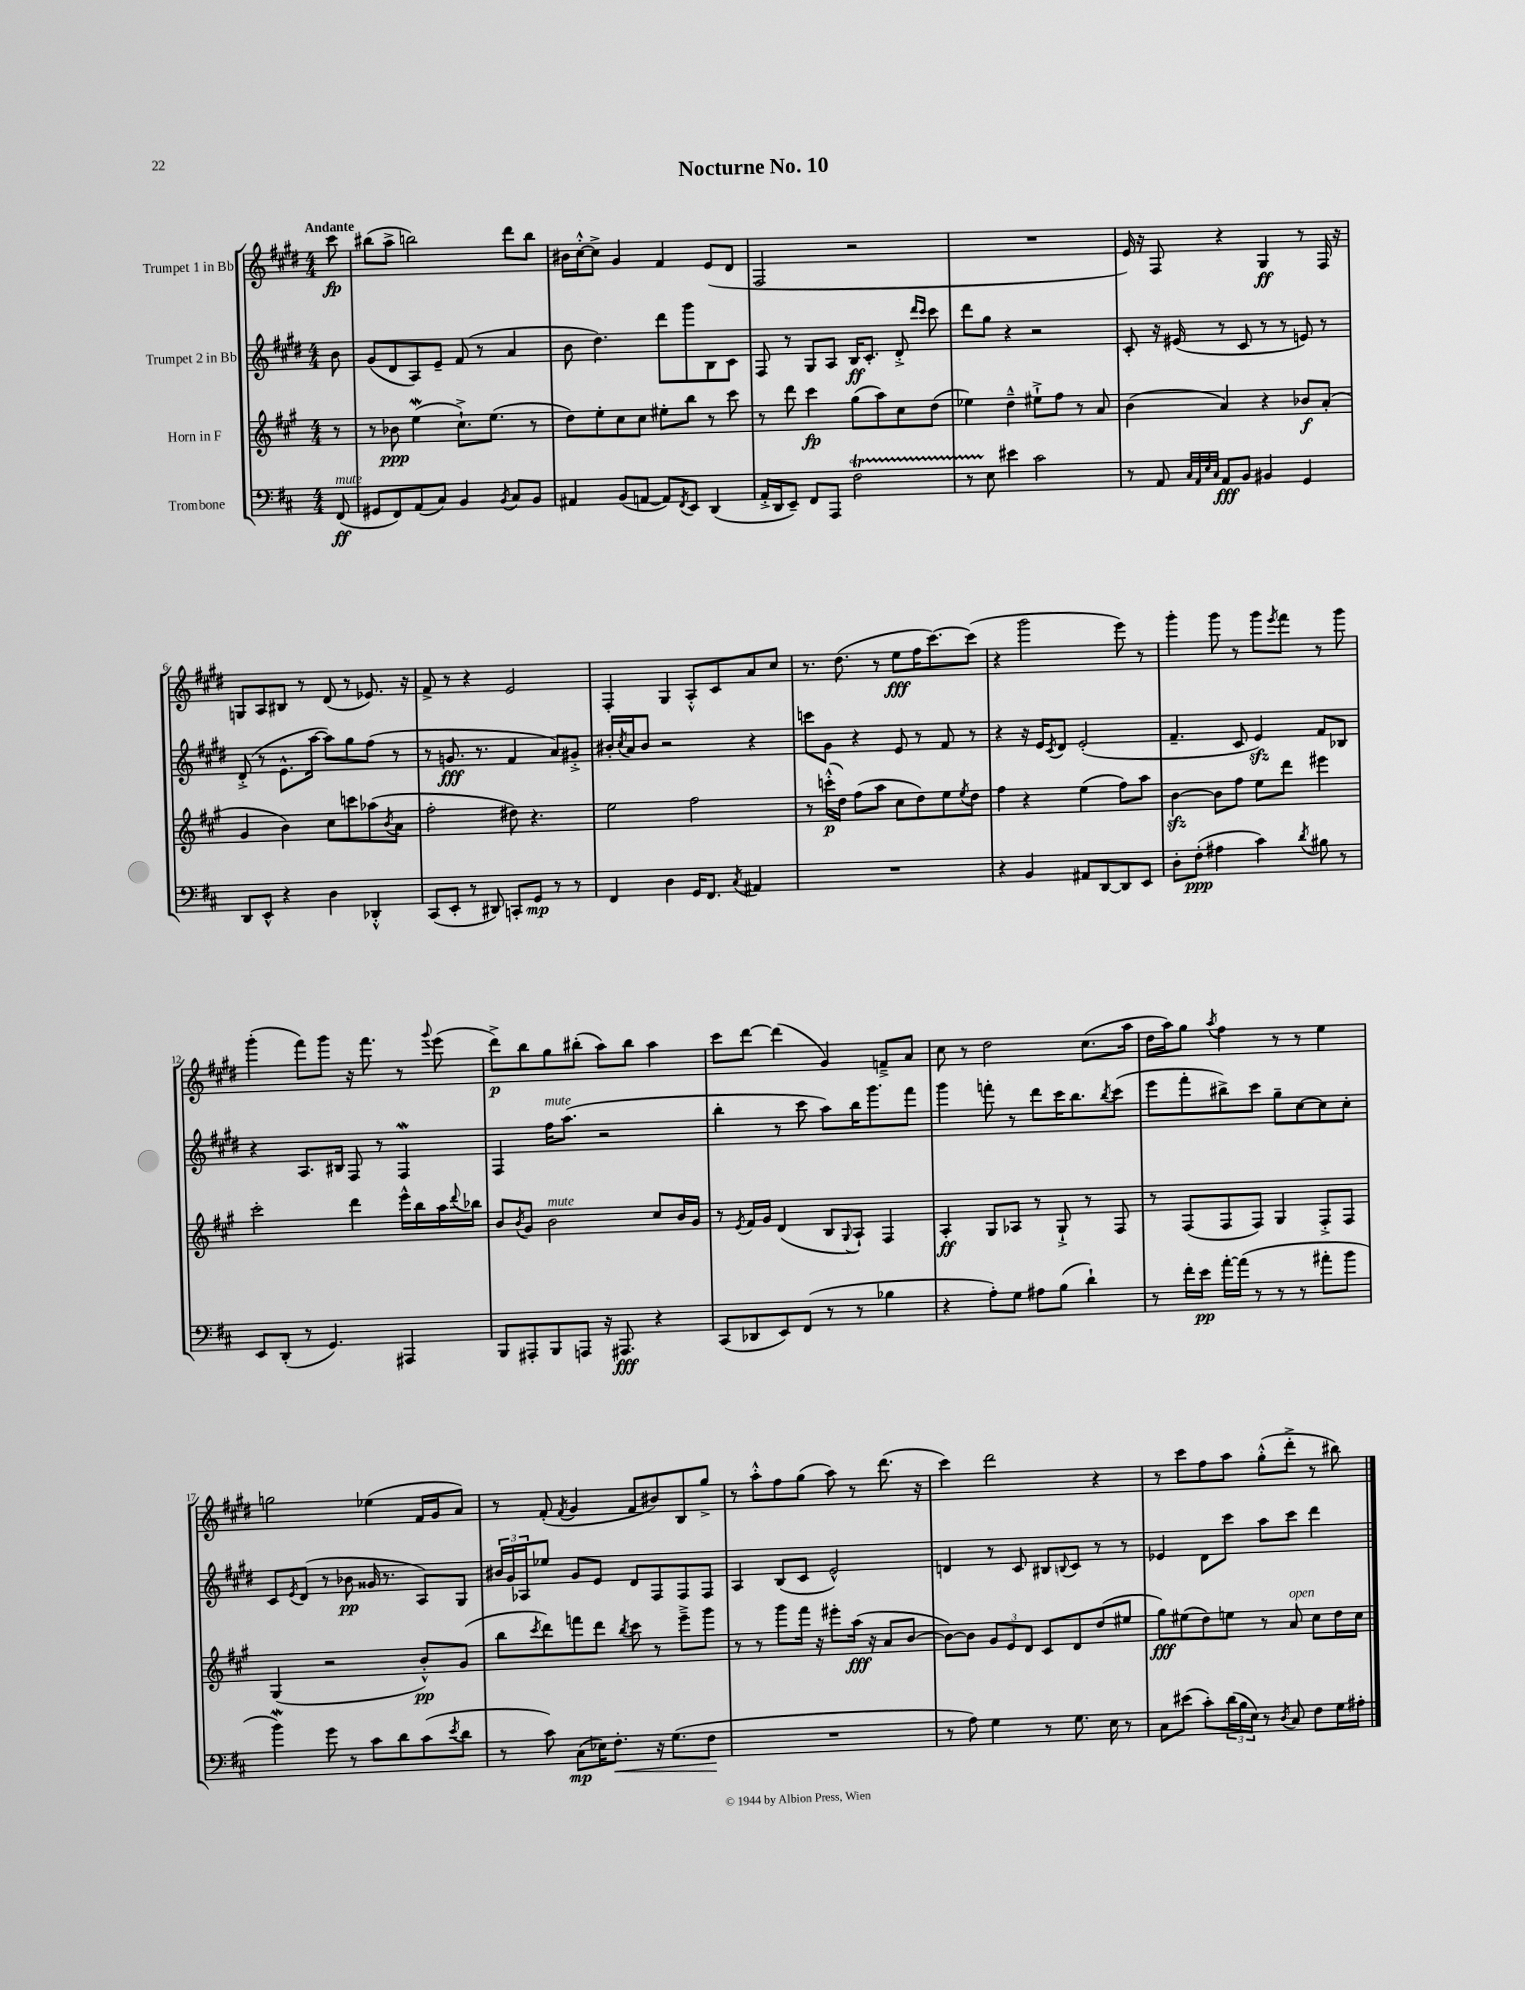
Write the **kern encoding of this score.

**kern	**kern	**kern	**kern
*staff4	*staff3	*staff2	*staff1
*clefF4	*clefG2	*clefG2	*clefG2
*k[f#c#]	*k[f#c#g#]	*k[f#c#g#d#]	*k[f#c#g#d#]
*M4/4	*M4/4	*M4/4	*M4/4
(8FF#	8r	8b	8ccc#
=	=	=	=
8GG#	8r	(8g#	(8bb#
8FF#)	8b-	8d#	8aa^
(8AA	(4ee	8A)	2bb)
8C#)	.	8e~	.
4BB	8.cc#`^)	(8f#	.
.	.	8r	.
.	(8.ee	.	.
8qBB	.	.	.
8C#	.	4a	8ddd#
8BB	8r	.	8bb
=	=	=	=
4AA#	8dd)	8b	16b#
.	.	.	[16cc#'^^
.	8ee'	4.dd#)	8cc#^]
(8BB	8cc#	.	4g#
[8AA	8cc#	.	.
8AA])	8ee#'	8ddd#	4f#
8qFF#	.	.	.
8EE	8bb	8ggg#	.
(4DD	8r	8B	(8e
.	8ccc#	8c#	8d#
=	=	=	=
16AA'^	8r	8F#	2F#
16DD	.	.	.
8EE~)	8ddd	8r	.
8FF#	4ccc#	8G#	.
8AAA	.	8A	.
2F#	(8gg#	16B	2r
.	.	8.c#'	.
.	8aa)	.	.
.	8cc#	8d#'^	.
.	.	16qqddd#	.
.	.	16qqccc#	.
.	(8dd	8ccc#	.
=	=	=	=
8r	4ee-)	8ddd#	1r
8E	.	8gg#	.
4e#	4dd~^^	4r	.
2c#	8ee#`^	2r	.
.	8ff#	.	.
.	8r	.	.
.	8a	.	.
=	=	=	=
8r	(4b	8c#'	16e)
.	.	.	16r
8AA	.	16r	8F#
.	.	(16e#	.
32qqC#	.	.	.
32qqAA	.	.	.
32qqE	.	.	.
32qqC#	.	.	.
8AA	4a)	8r	4r
8BB	.	8c#	.
4BB#	4r	8r	4G#
.	.	8r	.
4GG	8b-	8e)	8r
.	(8a'	8r	16F#
.	.	.	16r
=	=	=	=
8DD	4g#	(8d#'^	8G
8EE^^	.	8r	8A
4r	4b)	8.e^^	8B#
.	.	.	8r
.	.	[16aa	.
4D	8cc#	8aa])	(8d#
.	8ccc	8gg#	8r
4DD-'^^	(8aa-	(8ff#	8.e-)
.	8qb	.	.
.	8a	8r	.
.	.	.	16r
=	=	=	=
(8CC#	2ff#'	8r	8f#^
8EE'	.	8.g	8r
8r	.	.	4r
.	.	8.r	.
8DD#)	.	.	.
8CC'	8dd#)	4f#	2e
8GG	4.r	.	.
8r	.	8a)	.
8r	.	8g#'^	.
=	=	=	=
4FF#	2ee	16b#'	4F#'
.	.	8qcc#	.
.	.	16a	.
.	.	8b#	.
4D	.	2r	4G#
16GG	2ff#	.	8A'^^
8.FF#	.	.	.
.	.	.	8c#
8qC#	.	.	.
4AA#	.	4r	8a
.	.	.	8cc#
=	=	=	=
1r	8r	8ccc	8.r
.	(16ccc'^^	8g#	.
.	16dd)	.	(8.dd#
.	(8ff#	4r	.
.	8aa	.	8r
.	8cc#	8e	8ee
.	8dd)	8r	16ff#
.	.	.	[8.ccc#)
.	8ee	8f#	.
.	8qee	.	.
.	8dd	8r	(8ccc#]
=	=	=	=
4r	4ff#	4r	4r
4BB	4r	16r	2ggg#
.	.	16e	.
.	.	8qc#	.
.	.	8d#	.
8AA#	(4ee	(2e'	.
[8DD	.	.	.
8DD]	8ff#)	.	8eee)
8EE	8aa	.	8r
=	=	=	=
8D'	[4b	4.f#~	4ggg#'
(8F#'	.	.	.
4A#	8b]	.	8ggg#
.	8ff#	8c#	8r
4c#)	8ee	4e)	8ggg#
.	.	.	8qeee
.	8ddd	.	8fff#
8qd	.	.	.
8B#	4eee#	8f#	8r
8r	.	8B-	8ggg#
=	=	=	=
8EE	2ccc#'	4r	(4ggg#'
(8DD'	.	.	.
8r	.	8.A	8fff#)
4.GG)	.	.	8ggg#
.	.	16B#	.
.	4ddd	8F#	16r
.	.	.	8.fff#
.	.	8r	.
4AAA#	16eee^^	4F#	8r
.	16bb	.	.
.	.	.	8qqggg#
.	16aa	.	(8eee
.	8qqddd	.	.
.	16bb-	.	.
=	=	=	=
8BBB	8b	4F#	8ddd#^)
.	8qb	.	.
8AAA#'	8g#	.	8bb
8BBB	2b	16ff#	8gg#
.	.	(8.aa	.
8AAA	.	.	(8bb#'
16r	.	2r	8aa)
8.AAA#	.	.	.
.	.	.	8bb#
4r	8cc#	.	4aa
.	16b	.	.
.	16g#	.	.
=	=	=	=
(8CC#	8r	4bb'	8ccc#
.	8qe	.	.
8DD-	16f#	.	[8ddd#
.	16g#	.	.
8EE)	(4d	8r	(4ddd#]
(8FF#	.	8ccc#	.
8r	8B	8aa)	4g#)
.	8qqG#	.	.
8r	8A`)	16bb	.
.	.	8.ggg#	.
4B-	4F#	.	8f~^
.	.	8fff#	8a
=	=	=	=
4r	4A'	4ggg#	8cc#
.	.	.	8r
8A')	8G#	8fff'	2dd#
8G	8A-	8r	.
8A#	8r	8ddd#	.
(8B	8G#`^	16ccc#	.
.	.	8.bb	.
4d`)	8r	.	(8.cc#
.	.	8qbb	.
.	8F#	(8ccc#	.
.	.	.	16aa
=	=	=	=
8r	8r	8eee	16dd#
.	.	.	16aa)
16f#'	(8F#	8fff#'	8gg#
16e	.	.	.
.	.	.	8qaa
[16a'	8F#	8bb#^)	4ff#
(16a]	.	.	.
8r	8F#)	8ccc#	.
8r	4G#	8gg#~	8r
8r	.	[8cc#	8r
8a#'	8F#'^	8cc#]	4ee
8b	8F#	8cc#'	.
=	=	=	=
4b)	(4G#	8c#	2gg
.	.	8qe	.
.	.	(8d#	.
8g	2r	8r	.
8r	.	8b-	.
8c#	.	16g##	(4ee-
.	.	8.r	.
8d	.	.	.
(8c#	8b'^^)	8A)	16f#
.	.	.	16g#
8qe	.	.	.
8d	(8g#	8G#	8a)
=	=	=	=
8r	8bb	24b#	8r
.	.	24g#	.
.	.	24A-	.
.	8qccc#	.	.
8c#)	8ddd)	8ee-	(8f#'
.	.	.	8qf#
(8C#	8fff	8g#	4g#
16E-)	8ddd	8e	.
8.F#'	.	.	.
.	8qbb	.	.
.	8ccc#	8d#	8f#
16r	8r	8F#	8b#)
(8.G	.	.	.
.	8eee~^	8F#	8B
8F#	8ggg#	8F#	8gg#^
=	=	=	=
1r	8r	4A	8r
.	8r	.	8aa'^^
.	8ggg#	(8B	8ff#
.	16fff#	8c#	(8gg#
.	16r	.	.
.	8eee#'	2e^^)	8aa)
.	(16aa	.	8r
.	16r	.	.
.	8a	.	(8.ddd#
.	[8b	.	.
.	.	.	16r
=	=	=	=
8r	8b_)	4d	4ccc#)
8A)	8b]	.	.
4G	12g#	8r	2ddd#
.	12e	.	.
.	.	8c#	.
.	12d	.	.
8r	8c#	8B#	.
.	.	8qqB	.
8.G	8d	8c#	.
.	(8dd	8r	4r
16E	.	.	.
8r	8ee#	8r	.
=	=	=	=
8C#	8gg#)	4e-	8r
(8e#	(8ee#	.	8ccc#
8c#')	8dd)	8d#	8ff#
(24d	8ee	8ccc#	8aa
24B	.	.	.
24E)	.	.	.
8r	8r	8aa	(8gg#'^^
8qD	.	.	.
8C#	8a	8ccc#	8ddd#'^
8F#	8cc#	4ddd#	8r
16G	16dd	.	8bb#)
16A#'	16cc#	.	.
==	==	==	==
*-	*-	*-	*-
